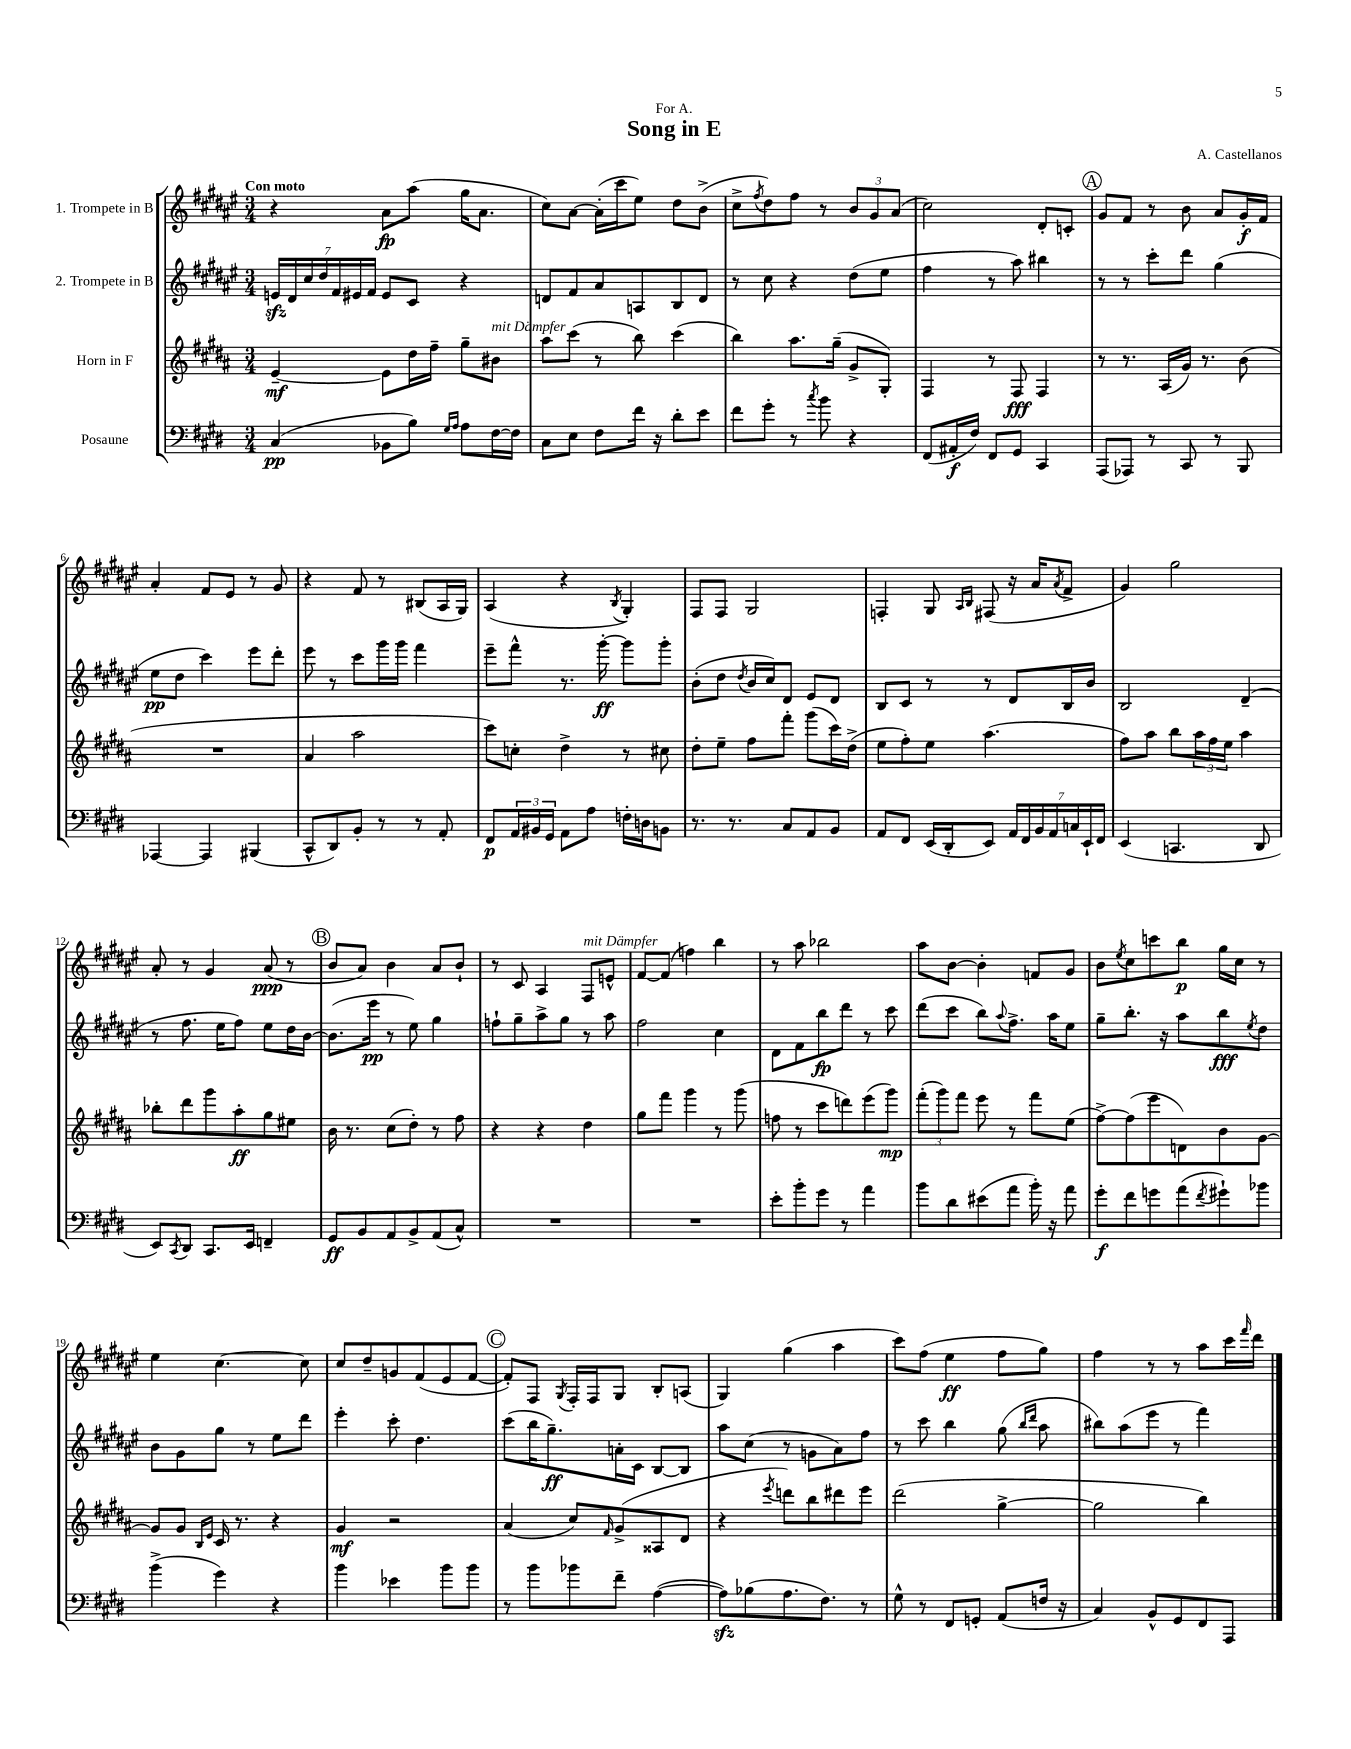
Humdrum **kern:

**kern	**kern	**kern	**kern
*staff4	*staff3	*staff2	*staff1
*clefF4	*clefG2	*clefG2	*clefG2
*k[f#c#g#d#]	*k[f#c#g#d#a#]	*k[f#c#g#d#a#e#]	*k[f#c#g#d#a#e#]
*M3/4	*M3/4	*M3/4	*M3/4
(4C#/	[4e~/	28e/LL	4r
.	.	28d#/	.
.	.	28cc#/	.
.	.	28dd#/	.
.	.	28f#/	.
.	.	28e#/	.
.	.	28f#/JJ	.
8BB-\L	8e\]L	8e#/L	8a#\L
8B\J)	16dd#\L	8c#/J	(8aa#\J
.	16ff#~\JJ	.	.
16qqG#/LL	.	.	.
16qqA/JJ	.	.	.
8A\L	8gg#~\L	4r	16gg#\LK
.	.	.	8.a#\J
[16F#\L	8b#\J	.	.
16F#\]JJ	.	.	.
=	=	=	=
8C#\L	8aa#\L	8d/L	8cc#\L)
8E\J	(8ccc#\J	8f#/	[8a#\J
8F#\L	8r	8a#/	(16a#'\]LL
.	.	.	16ccc#\J
16f#\Jk	8bb\)	8A/	8ee#\J)
16r	.	.	.
8d#'\L	(4ccc#\	8B/	8dd#\L
8e\J	.	8d/J	(8b^\J
=	=	=	=
8f#\L	4bb\)	8r	8cc#^\L
.	.	.	8qff#/
8g#'\J	.	8cc#\	8dd#\)
8r	8.aa#\L	4r	8ff#\J
8qcc#/	.	.	.
8b\	.	.	8r
.	(16gg#~\Jk	.	.
4r	8g#^/L	(8dd#\L	12b/L
.	.	.	12g#/
.	8G#'/J)	8ee#\J	.
.	.	.	(12a#/J
=	=	=	=
(8FF#/L	4F#/	4ff#\	2cc#\)
16AA#'/L	.	.	.
16F#/JJ)	.	.	.
8FF#/L	8r	8r	.
8GG#/J	8F#/	8aa#\)	.
4CC#/	4F#/	4bb#\	8d#'/L
.	.	.	8c'/J
=	=	=	=
(8AAA/L	8r	8r	8g#/L
8AAA-/J)	8.r	8r	8f#/J
8r	.	8ccc#'\L	8r
.	(16A#/LL	.	.
8CC#/	16g#/JJ)	8ddd#\J	8b\
.	8.r	.	.
8r	.	(4gg#\	8a#/L
8BBB/	(8b\	.	16g#'/L
.	.	.	16f#/JJ
=	=	=	=
[4AAA-/	2.r	8ee#\L	4a#'/
.	.	8dd#\J	.
4AAA-/]	.	4ccc#\)	8f#/L
.	.	.	8e#/J
(4BBB#/	.	8eee#\L	8r
.	.	8ddd#'\J	8g#/
=	=	=	=
8CC#^^/L	4a#/	8eee#\	4r
8DD#/)	.	8r	.
8BB'/J	2aa#\	8ccc#\L	8f#/
8r	.	16ggg#\L	8r
.	.	16ggg#\JJ	.
8r	.	4fff#\	(8B#/L
8AA'/	.	.	16A#/L
.	.	.	16G#/JJ)
=	=	=	=
8FF#/L	8ccc#\L)	8eee#~\L	(4A#/
24AA/L	8cc'\J	8fff#^^\J	.
24BB#/	.	.	.
24GG#/JJ	.	.	.
8AA\L	4dd#^\	8.r	4r
8A\J	.	.	.
.	.	[16ggg#'\	.
.	.	.	8qB/
16F'\LL	8r	8ggg#\]L	4G#'/)
16D\J	.	.	.
8BB\J	8cc#\	8ggg#'\J	.
=	=	=	=
8.r	8dd#'\L	(8b'\L	8F#/L
.	8ee~\J	8dd#\J	8F#/J
8.r	.	.	.
.	.	8qdd#/	.
.	8ff#\L	16b/LL	2G#/
.	.	16cc#/J)	.
8C#/L	8fff#'\J	8d#/J	.
8AA/	(8ggg#\L	8e#/L	.
8BB/J	16ccc#\L)	8d#/J	.
.	(16dd#^\JJ	.	.
=	=	=	=
8AA/L	8ee\L	8B/L	4F'/
8FF#/J	8ff#'\)	8c#/J	.
(16EE/LL	8ee\J	8r	8G#/
16DD#'/J	.	.	.
.	.	.	16qqA#/LL
.	.	.	16qqB/JJ
8EE/J)	(4.aa#\	8r	(8F#/
28AA/LL	.	8d#/L	16r
28FF#/	.	.	.
.	.	.	16a#/LK
28BB/	.	.	.
28AA/	.	.	.
.	.	.	8qa#/
.	.	16B/L	8f#^/J
28C/	.	.	.
28EE`/	.	.	.
.	.	16b/JJ	.
28FF#/JJ	.	.	.
=	=	=	=
(4EE/	8ff#\L)	2B/	4g#/)
.	8aa#\J	.	.
4.CC/	8bb\L	.	2gg#\
.	24aa#\L	.	.
.	24ff#\	.	.
.	24ee\JJ	.	.
.	4aa#\	(4d#~/	.
8DD#/	.	.	.
=	=	=	=
8EE/L)	8bb-'\L	8r	8a#'/
8qCC#/	.	.	.
8DD#/J	8ddd#\	8.ff#\	8r
8.CC#/L	8ggg#\	.	4g#/
.	.	16ee#\LK	.
.	8aa#'\	8ff#\J)	.
16EE/Jk	.	.	.
4FF~/	8gg#\	8ee#\L	(8a#/
.	8ee#\J	16dd#\L	8r
.	.	[16b\JJ	.
=	=	=	=
8GG#/L	16b\	(8.b\]L	8b/L
.	8.r	.	.
8BB/	.	.	8a#/J)
.	.	16eee#\Jk	.
8AA/	(8cc#\L	8r	4b\
8BB^/	8dd#'\J)	8ee#\)	.
(8AA/	8r	4gg#\	8a#/L
8C#^^/J)	8ff#\	.	8b`/J
=	=	=	=
2.r	4r	8ff`\L	8r
.	.	8gg#~\	8c#/
.	4r	8aa#^\	4A#/
.	.	8gg#\J	.
.	4dd#\	8r	8F#/L
.	.	8aa#\	8e^^/J
=	=	=	=
2.r	8gg#\L	2ff#\	[8f#/L
.	8fff#\J	.	(8f#/]J
.	4ggg#\	.	4ff\)
.	8r	4cc#\	4bb\
.	(8ggg#\	.	.
=	=	=	=
8e'\L	8ff\	8d#\L	8r
8b'\	8r	8f#\	8aa#\
8g#\J	8ccc#\L	8bb\	2bb-\
8r	8ddd\)	8ddd#\J	.
4a\	(8eee\	8r	.
.	8ggg#\J)	8ccc#\	.
=	=	=	=
8b\L	(12fff#'\L	(8ddd#\L	8aa#\L
.	12ggg#\)	.	.
8d#\	.	8ccc#\J	[8b\J
.	12fff#\J	.	.
(8e#\	8eee\	8bb\L)	4b'\]
.	.	8qqaa#/	.
8a\J	8r	8.ff#^\J	.
16b'\)	8fff#\L	.	8f/L
16r	.	16aa#\LK	.
8a\	(8ee\J	8ee#\J	8g#/J
=	=	=	=
8g#'\L	[8ff#^\L)	8gg#~\L	8b\L
.	.	.	8qee#/
8f#\	(8ff#\]	8.bb'\J	8cc#\
8g\	8eee\	.	8ccc\
.	.	16r	.
(8a\	8d\)	8aa#\L	8bb\J
8qf#/	.	.	.
8g#`\)	8b\	8bb\	16gg#\LL
.	.	.	16cc#\JJ
.	.	8qee#/	.
8b-\J	[8g#\J	8dd#\J	8r
=	=	=	=
(4b^\	8g#/]L	8b\L	4ee#\
.	8g#/J	8g#\	.
.	16qqB/LL	.	.
.	16qqe/JJ	.	.
4g#\)	16c#/	8gg#\J	[4.cc#\
.	8.r	.	.
.	.	8r	.
4r	4r	8ee#\L	.
.	.	8ddd#\J	8cc#\]
=	=	=	=
4b\	4g#/	4eee#'\	8cc#/L
.	.	.	8dd#~/
4e-\	2r	8ccc#'\	8g/
.	.	4.dd#\	(8f#/
8b\L	.	.	8e#/
8b\J	.	.	[8f#/J
=	=	=	=
8r	(4a#/	(8ccc#\L	8f#'/]L)
8b\L	.	16bb\K	8F#/J
.	.	8.gg#~\)	.
.	.	.	8qG#/
8b-\	8cc#/L)	.	16F#'/LL
.	.	.	16F#/J
.	16qqf#/	.	.
8f#~\J	(8g#^/	16a'\L	8G#/J
.	.	16c#\JJ	.
([4A\	8A##/	[8B/L	8B'/L
.	8d#/J	8B/]J	(8A/J
=	=	=	=
8A\]L)	4r	8aa#\L	4G#/)
(8B-\	.	(8cc#\J	.
.	8qeee/	.	.
8.A\	8ddd\L)	8r	(4gg#\
.	8bb\	8g\L	.
8.F#\J)	.	.	.
.	8ddd#\	8a#\)	4aa#\
8r	8eee\J	8ff#\J	.
=	=	=	=
8G#^^\	(2ddd#\	8r	8ccc#\L)
8r	.	8ccc#\	(8ff#\J
8FF#/L	.	4bb\	4ee#\
8GG'/J	.	.	.
(8AA/L	[4gg#^\	(8gg#\	8ff#\L
.	.	16qqbb/LL	.
.	.	16qqddd#/JJ	.
16F/Jk	.	8aa#\	8gg#\J)
16r	.	.	.
=	=	=	=
4C#/)	2gg#\]	8bb#\L)	4ff#\
.	.	(8aa#\	.
8BB^^/L	.	8eee#\J	8r
8GG#/	.	8r	8r
8FF#/	4bb\)	4fff#\)	8aa#\L
8AAA/J	.	.	16ccc#\L
.	.	.	16qqfff#/
.	.	.	16ddd#\JJ
==	==	==	==
*-	*-	*-	*-
